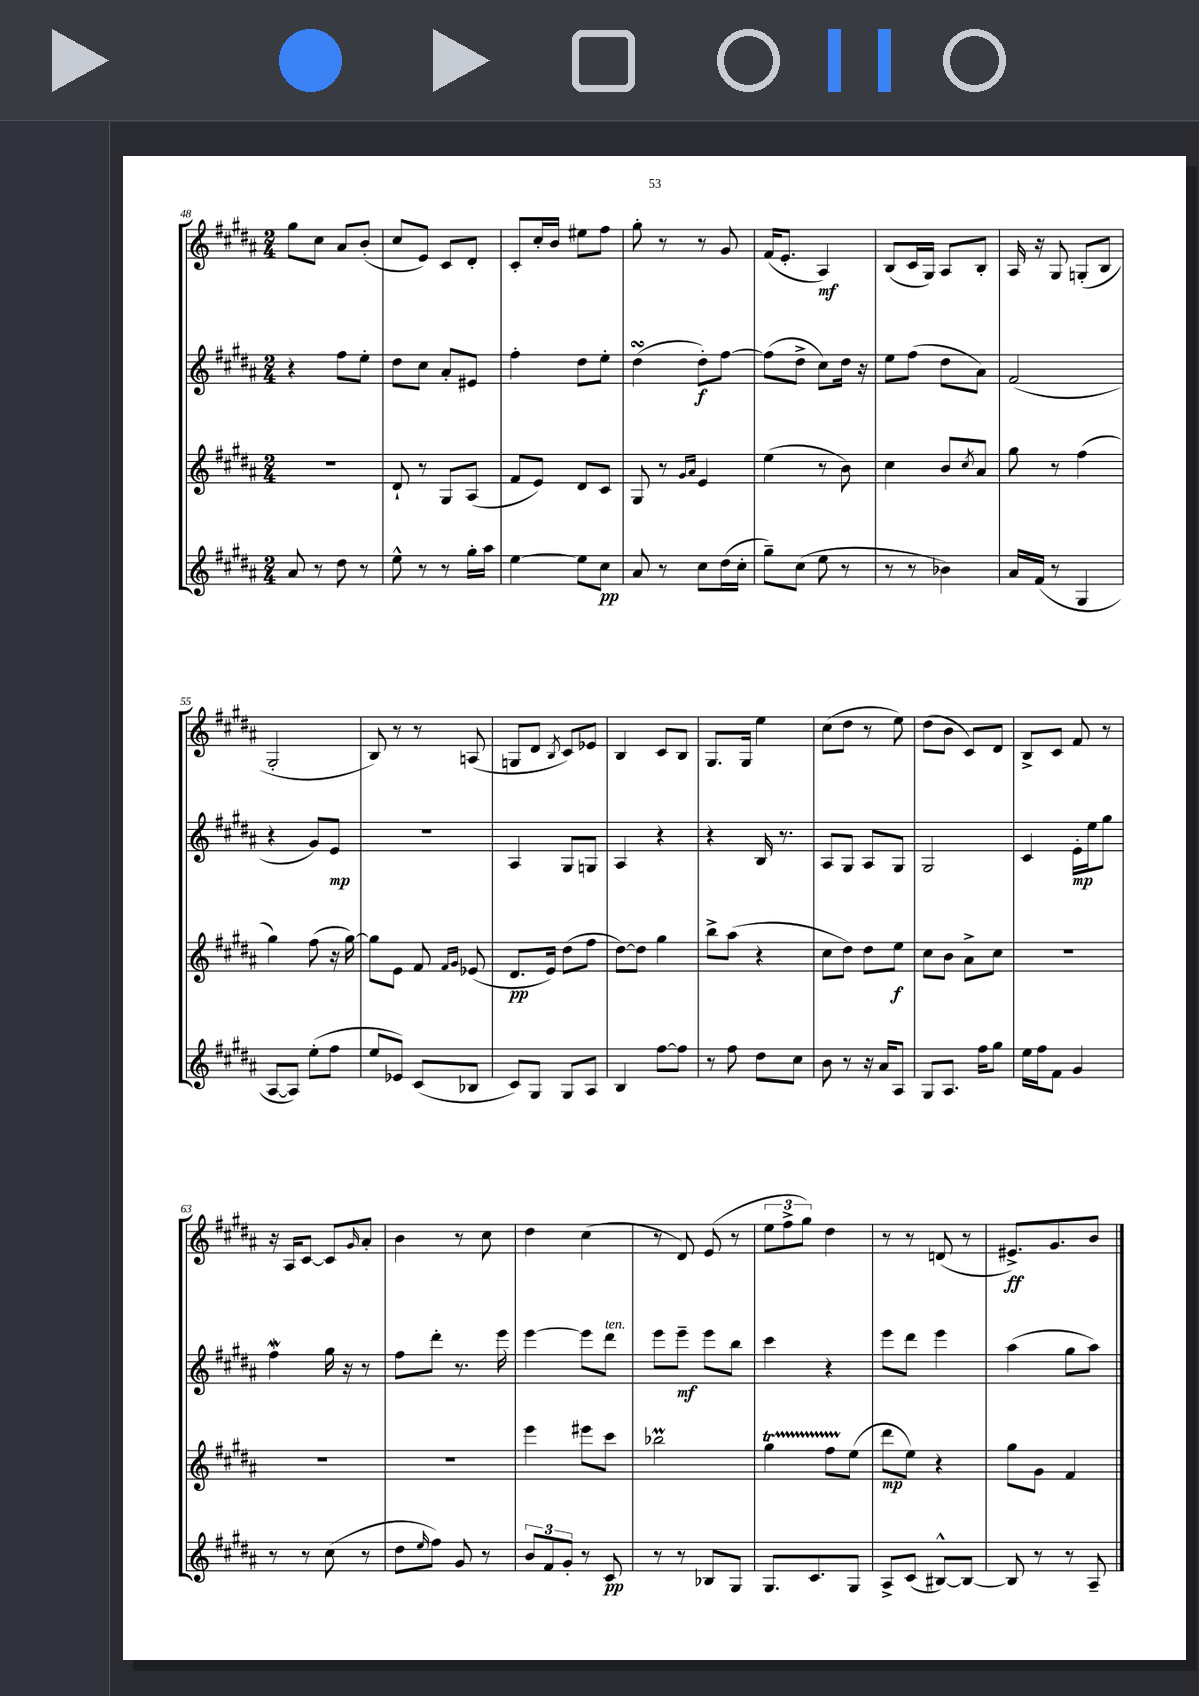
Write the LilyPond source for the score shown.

<<
\new StaffGroup <<
\new Staff = "s0" {
    \clef treble \key b \major \numericTimeSignature \time 2/4
    gis''8 cis''8 ais'8 b'8-.( |
    cis''8 e'8) cis'8 dis'8-. |
    cis'8-. cis''16-. b'16 eis''8 fis''8 |
    gis''8-. r8 r8 gis'8 |
    fis'16( e'8.-. ais4\mf) |
    b8( cis'16 gis16) ais8 b8-. |
    ais16 r16 gis8 g8-.( b8 |
    gis2-. |
    b8) r8 r8 a8( |
    g8 dis'8 \acciaccatura { b8 } cis'8) ees'8 |
    b4 cis'8 b8 |
    gis8. gis16 e''4 |
    cis''8( dis''8 r8 e''8) |
    dis''8( b'8 cis'8) dis'8 |
    b8-> cis'8 fis'8 r8 |
    r16 ais16 cis'8~ cis'8 \grace { gis'16 } ais'8-. |
    b'4 r8 cis''8 |
    dis''4 cis''4( |
    r8 dis'8) e'8( r8 |
    \tuplet 3/2 { e''8 fis''8-> gis''8) } dis''4 |
    r8 r8 d'8( r8 |
    eis'8.->\ff) gis'8. b'8 \bar "|." |
}
\new Staff = "s1" {
    \clef treble \key b \major \numericTimeSignature \time 2/4
    r4 fis''8 e''8-. |
    dis''8 cis''8 ais'8-. eis'8 |
    fis''4-. dis''8 e''8-. |
    dis''4\turn( dis''8-.\f) fis''8~ |
    fis''8( dis''8-> cis''8) dis''16 r16 |
    e''8 fis''8( dis''8 ais'8) |
    fis'2( |
    r4 gis'8) e'8\mp |
    r2 |
    ais4 gis8 g8 |
    ais4 r4 |
    r4 b16 r8. |
    ais8 gis8 ais8 gis8 |
    gis2 |
    cis'4 e'16-.\mp e''16 gis''8 |
    fis''4\mordent gis''16 r16 r8 |
    fis''8 dis'''8-. r8. e'''16 |
    e'''4~ e'''8 dis'''8^\markup { \italic "ten." } |
    e'''8 e'''8--\mf e'''8 b''8 |
    cis'''4 r4 |
    e'''8 dis'''8 e'''4 |
    ais''4( gis''8 ais''8) \bar "|." |
}
\new Staff = "s2" {
    \clef treble \key b \major \numericTimeSignature \time 2/4
    R2 |
    dis'8-! r8 gis8 ais8( |
    fis'8 e'8) dis'8 cis'8 |
    gis8 r8 \grace { gis'16 ais'16 } e'4 |
    e''4( r8 b'8) |
    cis''4 b'8 \acciaccatura { cis''8 } ais'8 |
    gis''8 r8 fis''4( |
    gis''4) fis''8( r16 gis''16~) |
    gis''8 e'8 fis'8 \grace { fis'16 gis'16 } ees'8( |
    dis'8.\pp e'16) dis''8( fis''8 |
    dis''8~) dis''8 gis''4 |
    b''8-> ais''8( r4 |
    cis''8 dis''8) dis''8 e''8\f |
    cis''8 b'8 ais'8-> cis''8 |
    R2 |
    R2 |
    R2 |
    e'''4 eis'''8 cis'''8 |
    bes''2\prall |
    gis''4\startTrillSpan fis''8 e''8\stopTrillSpan( |
    dis'''8\mp e''8) r4 |
    gis''8 gis'8 fis'4 \bar "|." |
}
\new Staff = "s3" {
    \clef treble \key b \major \numericTimeSignature \time 2/4
    ais'8 r8 dis''8 r8 |
    e''8-^ r8 r8 gis''16-. ais''16 |
    e''4~ e''8 cis''8\pp |
    ais'8 r8 cis''8 dis''16( cis''16-. |
    gis''8--) cis''8( e''8 r8 |
    r8 r8 bes'4) |
    ais'16 fis'16( r8 gis4 |
    ais8~ ais8) e''8-.( fis''8 |
    e''8 ees'8) cis'8( bes8 |
    cis'8) gis8 gis8 ais8 |
    b4 fis''8~ fis''8 |
    r8 fis''8 dis''8 cis''8 |
    b'8 r8 r16 ais'16 ais8 |
    gis8 ais8. fis''16 gis''8 |
    e''16 fis''16 fis'8 gis'4 |
    r8 r8 cis''8( r8 |
    dis''8 \grace { e''16 } fis''8) gis'8 r8 |
    \tuplet 3/2 { b'8 fis'8 gis'8-. } r8 cis'8\pp |
    r8 r8 bes8 gis8 |
    gis8. cis'8. gis8 |
    ais8-> cis'8( bis8~-^) bis8~ |
    bis8 r8 r8 ais8-- \bar "|." |
}
>>
>>
\layout { \context { \Score currentBarNumber = #48 } }
